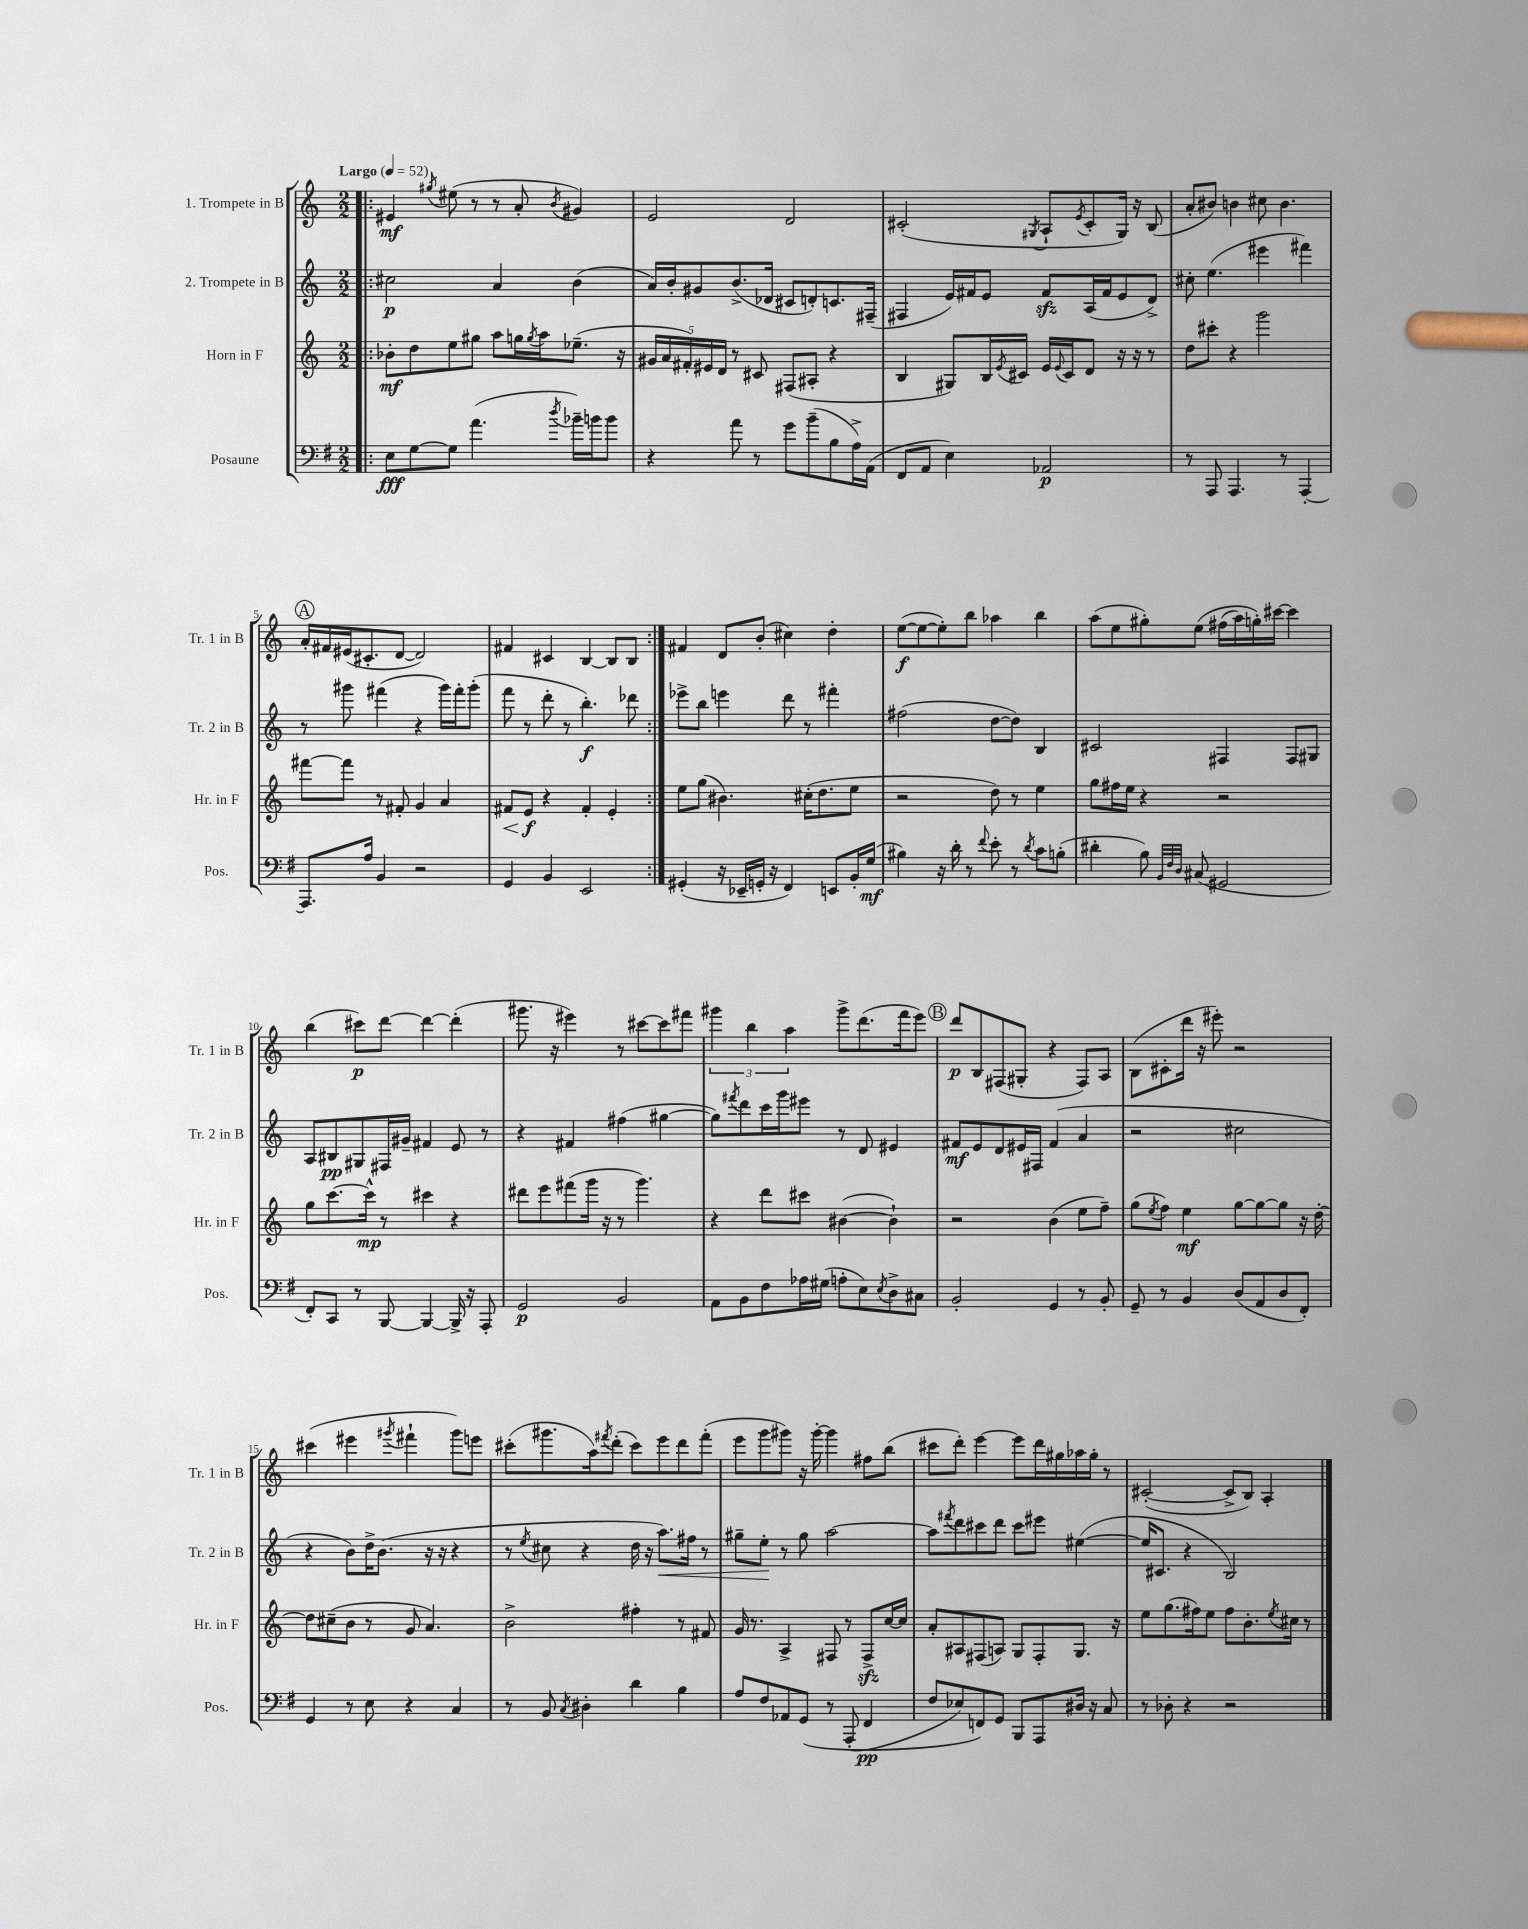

**kern	**dynam	**kern	**dynam	**kern	**dynam	**kern	**dynam
*part4	*part4	*part3	*part3	*part2	*part2	*part1	*part1
*staff4	*staff4	*staff3	*staff3	*staff2	*staff2	*staff1	*staff1
*I"Posaune	*	*I"Horn in F	*	*I"2. Trompete in B	*	*I"1. Trompete in B	*
*I'Pos.	*	*I'Hr. in F	*	*I'Tr. 2 in B	*	*I'Tr. 1 in B	*
*clefF4	*	*clefG2	*	*clefG2	*	*clefG2	*
*k[f#]	*	*k[]	*	*k[]	*	*k[]	*
*M2/2	*	*M2/2	*	*M2/2	*	*M2/2	*
*MM52	*	*MM52	*	*MM52	*	*MM52	*
=1!|:	=1!|:	=1!|:	=1!|:	=1!|:	=1!|:	=1!|:	=1!|:
!	!	!	!	!	!	!LO:TX:a:B:t=Largo	!
8E\L	fff	8b-X'\L	mf	2cc#X\	p	4e#X/	mf
[8G\	.	8dd\	.	.	.	.	.
.	.	.	.	.	.	8qgg#X/	.
8G\J]	.	8ee\	.	.	.	(8ee#X\	.
(4.a\	.	8gg#X\J	.	.	.	8r	.
.	.	8aa\L	.	4a/	.	8r	.
.	.	16ggn\L	.	.	.	8a'/	.
.	.	8qgg/	.	.	.	.	.
.	.	16aa\J	.	.	.	.	.
8qdd/	.	.	.	.	.	8qb/	.
16b-X~\LL)	.	(8.ee-X~\J	.	(4b\	.	4g#X/)	.
16bn\J	.	.	.	.	.	.	.
8b\J	.	.	.	.	.	.	.
.	.	16r	.	.	.	.	.
=2	=2	=2	=2	=2	=2	=2	=2
4r	.	20g#X/LL	.	16a/LL)	.	2e/	.
.	.	20a/	.	.	.	.	.
.	.	.	.	16b'/J	.	.	.
.	.	20f#X'/)	.	.	.	.	.
.	.	.	.	8g#X/	.	.	.
.	.	20e#X/	.	.	.	.	.
.	.	20d/JJ	.	.	.	.	.
8a\	.	8r	.	(8.b^/	.	.	.
8r	.	8c#X/	.	.	.	.	.
.	.	.	.	16d-X/Jk	.	.	.
8g\L	.	(8F#X/L	.	8c#X/L	.	2d/	.
(8b~\	.	8A#X'/J	.	8dn'/)	.	.	.
8B\	.	4r	.	8.cn/	.	.	.
16A^\L)	.	.	.	.	.	.	.
(16AA\JJ	.	.	.	(16F#X~/Jk	.	.	.
=3	=3	=3	=3	=3	=3	=3	=3
8FF#/L	.	4B/	.	4F#X/	.	(2c#X'/	.
8AA/J	.	.	.	.	.	.	.
4E\)	.	8G#X/L)	.	16e/LL)	.	.	.
.	.	.	.	16f#X/J	.	.	.
.	.	16B/L	.	8e/J	.	.	.
.	.	8qe/	.	.	.	.	.
.	.	16c#X/JJ	.	.	.	.	.
.	.	.	.	.	.	8qG#X/	.
2AA-X/	p	16e/LL	.	8f#zz/L	.	8A`/L	.
.	.	8qqe/	.	.	.	.	.
.	.	16c#/J	.	.	.	.	.
.	.	.	.	.	.	8qe/	.
.	.	8d/J	.	(16A/L	.	8c#'/	.
.	.	.	.	16f#/J	.	.	.
.	.	16r	.	8e/	.	16G#/Jk)	.
.	.	16r	.	.	.	16r	.
.	.	8r	.	8d^/J)	.	(8B/	.
=4	=4	=4	=4	=4	=4	=4	=4
8r	.	8dd\L	.	8cc#X'\	.	8a'/L	.
8AAA/	.	8ccc#X'\J	.	(4.ee\	.	8b#X/J)	.
4.AAA/	.	4r	.	.	.	4bn\	.
.	.	2ggg\	.	4eee#X\	.	8cc#X\	.
8r	.	.	.	.	.	4.b\	.
[4AAA'/	.	.	.	4fff#X\)	.	.	.
!!LO:LB:g=z
!!LO:REH:place=s1:t=A
=5	=5	=5	=5	=5	=5	=5	=5
8.AAA/L]	.	[8fff#X\L	.	8r	.	16a'/LL	.
.	.	.	.	.	.	16f#X/	.
.	.	8fff#\J]	.	8ggg#X\	.	(16e#X/J	.
16A/Jk	.	.	.	.	.	8.c#X'/	.
4BB/	.	8r	.	(4fff#X\	.	.	.
.	.	8f#X'/	.	.	.	[8d/J	.
2r	.	4g/	.	4r	.	2d/])	.
.	.	4a/	.	16ggg#\LL)	.	.	.
.	.	.	.	16fff#'\J	.	.	.
.	.	.	.	(8ggg#'\J	.	.	.
=6	=6	=6	=6	=6	=6	=6	=6
!	!	!	!LO:HP:b	!	!	!	!
4GG/	.	8f#X/L	<	8fff\	.	4f#X/	.
.	.	8e/J	f	8r	.	.	.
4BB/	.	4r	[	8ddd'\	.	4c#X/	.
.	.	.	.	8r	.	.	.
2EE/	.	4f#'/	.	4.bb'\)	f	[4B/	.
.	.	4e'/	.	.	.	8B/L]	.
.	.	.	.	8ddd-X\	.	8B/J	.
=7:|!	=7:|!	=7:|!	=7:|!	=7:|!	=7:|!	=7:|!	=7:|!
(4GG#X'/	.	8ee\L	.	8eee-X^\L	.	4f#X/	.
.	.	(8gg\J	.	8bb\J	.	.	.
16r	.	4.b#X\)	.	4eeen\	.	8d/L	.
16EE-X~/LL	.	.	.	.	.	.	.
16GGn'/JJ	.	.	.	.	.	(8b'/J	.
16r	.	.	.	.	.	.	.
4FF#/)	.	.	.	8ddd\	.	4cc#X\)	.
.	.	(16cc#X'\KL	.	8r	.	.	.
.	.	8.dd\	.	.	.	.	.
8EEn/L	.	.	.	4fff#X'\	.	4dd'\	.
16BB'/L	.	8ee\J	.	.	.	.	.
(16G/JJ	mf	.	.	.	.	.	.
=8	=8	=8	=8	=8	=8	=8	=8
4B#X\)	.	2r	.	(2ff#X\	.	([8ee\L	f
.	.	.	.	.	.	8ee\_	.
16r	.	.	.	.	.	8ee'\])	.
16d'\	.	.	.	.	.	.	.
8r	.	.	.	.	.	8bb\J	.
8qqf#/	.	.	.	.	.	.	.
8e'\	.	8dd\)	.	[8dd\L	.	4aa-X\	.
8r	.	8r	.	8dd\J])	.	.	.
8qd/	.	.	.	.	.	.	.
8c\L	.	4ee\	.	4B/	.	4bb\	.
(8Bn'\J	.	.	.	.	.	.	.
=9	=9	=9	=9	=9	=9	=9	=9
4d#X'\	.	8gg\L	.	2c#X/	.	(8aa\L	.
.	.	16ff#X\L	.	.	.	8ee\	.
.	.	16ee\JJ	.	.	.	.	.
8B\)	.	4r	.	.	.	8gg#X'\)	.
32qqBB/LLL	.	.	.	.	.	.	.
32qqF#/	.	.	.	.	.	.	.
32qqD/JJJ	.	.	.	.	.	.	.
(8C#X/	.	.	.	.	.	(8ee\J	.
2GG#X/	.	2r	.	4F#X/	.	(16ff#X\LL	.
.	.	.	.	.	.	16aa\)	.
.	.	.	.	.	.	16ggn'\)	.
.	.	.	.	.	.	[16ccc#X\JJ	.
.	.	.	.	8F#/L	.	4ccc#\]	.
.	.	.	.	8G#X/J	.	.	.
!!LO:LB:g=z
=10	=10	=10	=10	=10	=10	=10	=10
8FF#'/L)	.	8gg\L	.	8A/L	.	(4bb\	.
8CC/J	.	[8.ccc\	.	8B#X/	pp	.	.
8r	.	.	.	8G#X/	.	8ccc#X\L)	p
.	.	16ccc^^\Jk]	mp	.	.	.	.
[8BBB/	.	8r	.	16F#X/L	.	[8ddd\J	.
.	.	.	.	16g#X~/JJ	.	.	.
4BBB/_	.	4ccc#X\	.	4f#X/	.	4ddd\_	.
16BBB^/]	.	4r	.	8e/	.	(4ddd'\]	.
16r	.	.	.	.	.	.	.
8AAA'/	.	.	.	8r	.	.	.
=11	=11	=11	=11	=11	=11	=11	=11
2GG/	p	8ddd#X\L	.	4r	.	8.ggg#X\	.
.	.	8eee\	.	.	.	.	.
.	.	.	.	.	.	16r	.
.	.	(8fff#X\	.	4f#X/	.	4eee#X\)	.
.	.	16ggg\Jk	.	.	.	.	.
.	.	16r	.	.	.	.	.
2BB/	.	8r	.	(4ff#X\	.	8r	.
.	.	4.ggg\)	.	.	.	[8ccc#X\L	.
.	.	.	.	[4gg#X\	.	8ccc#\]	.
.	.	.	.	.	.	8fff#X\J	.
=12	=12	=12	=12	=12	=12	=12	=12
8AA\L	.	4r	.	8gg#\L])	.	6ggg#X\	.
.	.	.	.	8qfff#X/	.	.	.
8BB\	.	.	.	8ddd\	.	.	.
.	.	.	.	.	.	6bb\	.
8F#\	.	8ddd\L	.	16ccc\L	.	.	.
.	.	.	.	16ggg\J	.	.	.
.	.	.	.	.	.	6aa\	.
16A-X\L	.	8ccc#X\J	.	8eee#X\J	.	.	.
(16G#X\JJ	.	.	.	.	.	.	.
8An'\L	.	([4b#X\	.	8r	.	8ggg#^\L	.
8E\)	.	.	.	8d/	.	(8.ddd\	.
8qE/	.	.	.	.	.	.	.
8D^\	.	4b#`\])	.	4e#X/	.	.	.
.	.	.	.	.	.	16fff\k	.
8C#X\J	.	.	.	.	.	8eee\J)	.
!!LO:REH:place=s1:t=B
=13	=13	=13	=13	=13	=13	=13	=13
2BB'/	.	2r	.	8f#X/L	mf	8ddd/L	p
.	.	.	.	8e/	.	8B/	.
.	.	.	.	8d/	.	(8F#X/	.
.	.	.	.	16e#X/L	.	8G#X'/J	.
.	.	.	.	16F#X/JJ	.	.	.
4GG/	.	(4b\	.	(4f#/	.	4r	.
8r	.	8ee\L	.	4a/	.	8F#/L)	.
8BB'/	.	8ff~\J)	.	.	.	8A/J	.
=14	=14	=14	=14	=14	=14	=14	=14
8GG~/	.	(8gg\L	.	2r	.	(8B\L	.
.	.	8qee/	.	.	.	.	.
8r	.	8ff\J)	.	.	.	8c#X'\	.
4BB/	.	4ee\	mf	.	.	16ddd\Jk	.
.	.	.	.	.	.	16r	.
.	.	.	.	.	.	8eee#X'\)	.
(8D/L	.	[8gg\L	.	2cc#X\	.	2r	.
8AA/	.	8gg\_	.	.	.	.	.
8D/	.	8gg\J]	.	.	.	.	.
8FF#'/J)	.	16r	.	.	.	.	.
.	.	[16dd'\	.	.	.	.	.
!!LO:LB:g=z
=15	=15	=15	=15	=15	=15	=15	=15
4GG/	.	8dd\L]	.	4r	.	(4ccc#X\	.
.	.	(8cc#X~\	.	.	.	.	.
8r	.	8b\J	.	8b\L)	.	4eee#X\	.
8E\	.	8r	.	16dd^\K	.	.	.
.	.	.	.	(8.b\J	.	.	.
.	.	.	.	.	.	8qggg#X/	.
4r	.	8g/	.	.	.	4fff#X`\	.
.	.	4.a/)	.	16r	.	.	.
.	.	.	.	16r	.	.	.
4C/	.	.	.	4r	.	8ggg#\L)	.
.	.	.	.	.	.	8eeen\J	.
=16	=16	=16	=16	=16	=16	=16	=16
8r	.	2b^\	.	8r	.	(8ccc#X'\L	.
.	.	.	.	8qee/	.	.	.
8BB/	.	.	.	8cc#X\	.	8.ggg#X\	.
8qC/	.	.	.	.	.	.	.
4D#X'\	.	.	.	4r	.	.	.
.	.	.	.	.	.	16aa\k)	.
.	.	.	.	.	.	8qfff#X/	.
.	.	.	.	.	.	(8ddd'\J	.
4d\	.	4ff#X'\	.	16dd\	.	8ccc#\L)	.
.	.	.	.	16r	.	.	.
!	!	!	!	!	!LO:HP:b	!	!
.	.	.	.	8.aa\L)	<	8eee\	.
4B\	.	8r	.	.	.	8ddd\	.
.	.	.	.	16ff#X\Jk	.	.	.
.	.	8f#X/	.	8r	.	(8fff#'\J	.
=17	=17	=17	=17	=17	=17	=17	=17
8A/L	.	16g/	.	8gg#X~\L	.	8eee\L	.
.	.	8.r	.	.	.	.	.
8F#/	.	.	.	8ee'\J	.	8ggg\	.
8AA-X/	.	4A^/	.	8r	[	8ggg#X\J)	.
(8GG/J	.	.	.	8gg#\	.	16r	.
.	.	.	.	.	.	[16ggg#'\	.
8r	.	8F#X/	.	[2aa\	.	4ggg#\]	.
(8AAA'/	.	8r	.	.	.	.	.
4FF#/	pp	8F#zz^/L	.	.	.	8ff#X\L	.
.	.	[16cc/L	.	.	.	(8bb\J	.
.	.	16cc/JJ]	.	.	.	.	.
=18	=18	=18	=18	=18	=18	=18	=18
8F#/L	.	8a'/L	.	8aa\L]	.	8ccc#X\L	.
.	.	.	.	8qfff#X/	.	.	.
8E-X/)	.	8A#X/	.	8ddd\	.	8ddd'\J)	.
8FFn/)	.	(8F#X/	.	8ccc#X\	.	[4eee\	.
8GG/J	.	8An/J)	.	8ddd\J	.	.	.
8BBB/L	.	8G/L	.	8ccc#\L	.	8eee\L]	.
8AAA/	.	8F#'/	.	8eee#X\J	.	16ddd\L	.
.	.	.	.	.	.	16gg#X\	.
16D#X/Jk	.	8.G/J	.	([4ee#X\	.	16aa-X\	.
16r	.	.	.	.	.	16gg#'\JJ	.
8C/	.	.	.	.	.	8r	.
.	.	16r	.	.	.	.	.
=19	=19	=19	=19	=19	=19	=19	=19
8r	.	8ee\L	.	16ee#/KL]	.	([2c#X'/	.
.	.	.	.	8.c#X/J	.	.	.
8D-X'\	.	(8.gg\	.	.	.	.	.
4r	.	.	.	4r	.	.	.
.	.	16ff#X\k)	.	.	.	.	.
.	.	8ee\J	.	.	.	.	.
2r	.	8ff#\L	.	2B/)	.	8c#^/L]	.
.	.	8.b'\	.	.	.	8B/J)	.
.	.	.	.	.	.	4A'/	.
.	.	8qee/	.	.	.	.	.
.	.	16cc#X\Jk	.	.	.	.	.
.	.	8r	.	.	.	.	.
==	==	==	==	==	==	==	==
*-	*-	*-	*-	*-	*-	*-	*-
